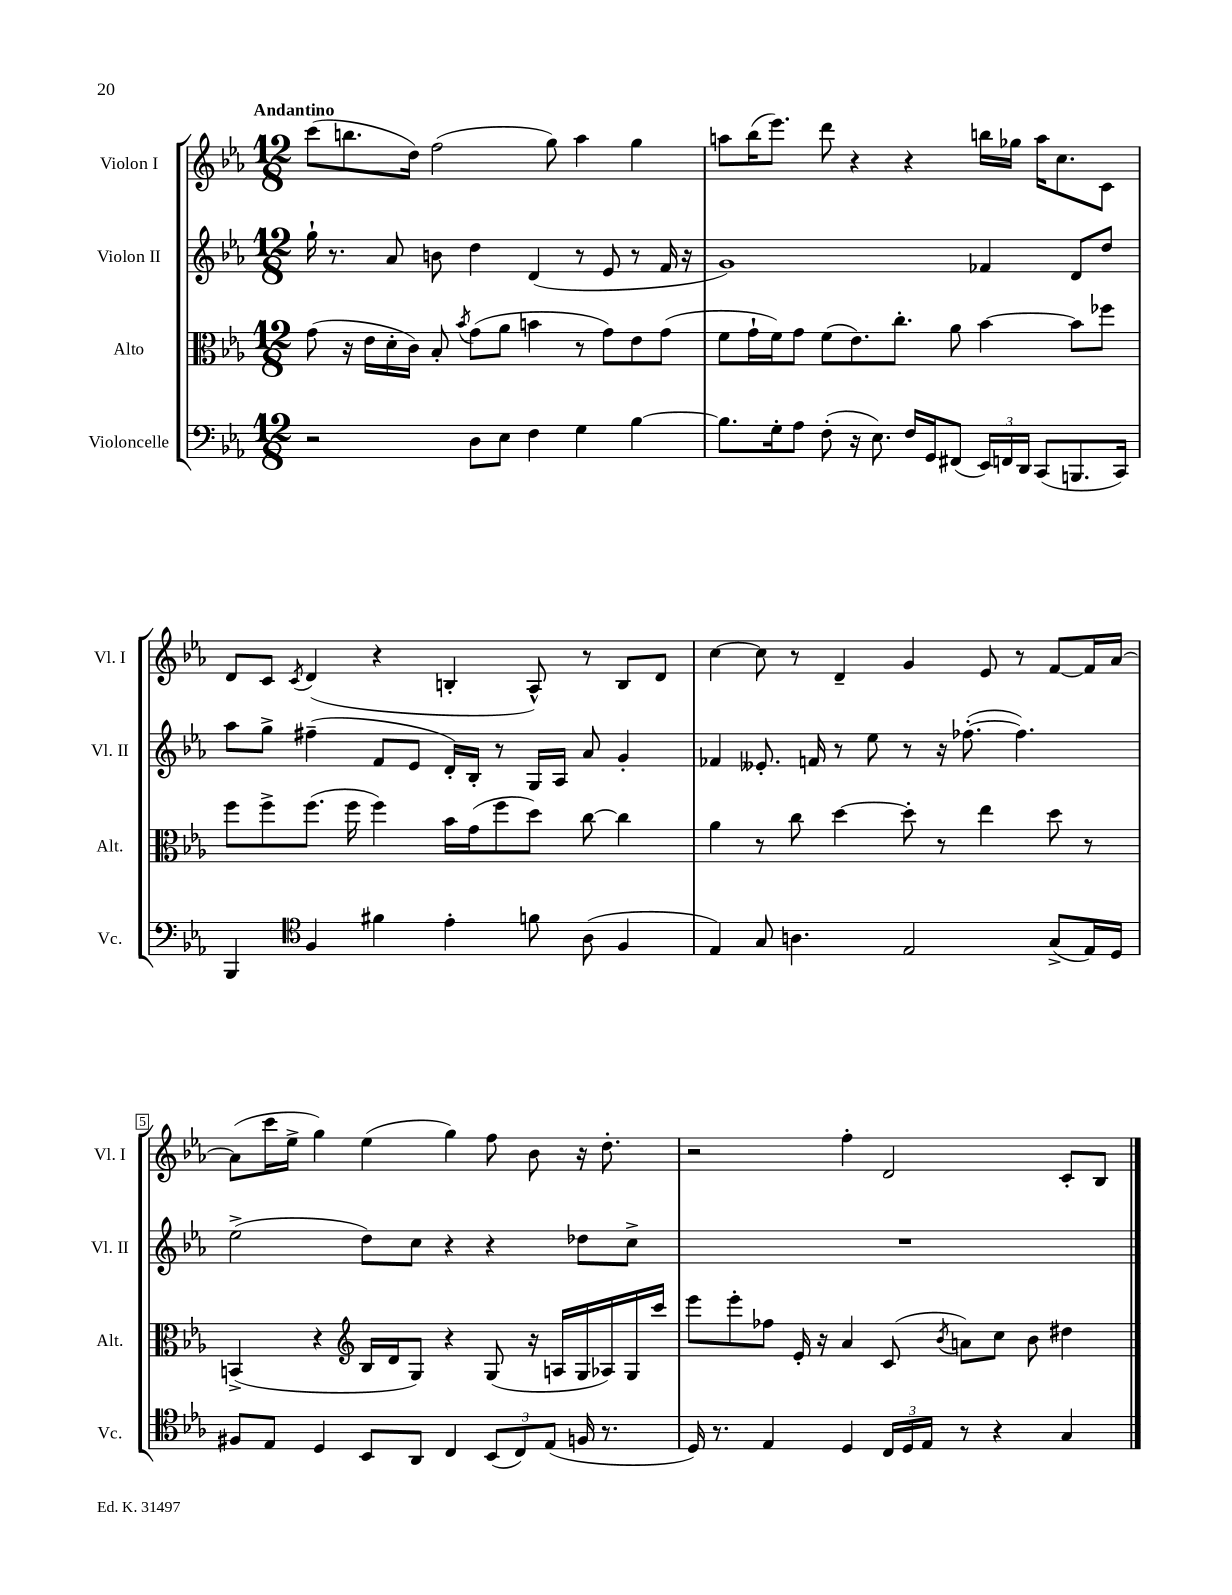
<<
\new StaffGroup <<
\new Staff = "s0" \with { instrumentName = "Violon I" shortInstrumentName = "Vl. I" } {
    \clef treble \key ees \major \numericTimeSignature \time 12/8 \tempo "Andantino"
    \autoBeamOff c'''8[( b''8. d''16]) f''2( g''8) aes''4 g''4 |
    a''8[ bes''16( ees'''8.]) d'''8 r4 r4 b''16[ ges''16] a''16[ c''8. c'8] |
    d'8[ c'8] \acciaccatura { c'8 } d'4( r4 b4-. aes8-^) r8 b8[ d'8] |
    c''4~ c''8 r8 d'4-- g'4 ees'8 r8 f'8[~ f'16 aes'16]~ |
    aes'8[( c'''16 ees''16]-> g''4) ees''4( g''4) f''8 bes'8 r16 d''8.-. |
    r2 f''4-. d'2 c'8[-. bes8] \bar "|." |
}
\new Staff = "s1" \with { instrumentName = "Violon II" shortInstrumentName = "Vl. II" } {
    \clef treble \key ees \major \numericTimeSignature \time 12/8
    \autoBeamOff g''16-! r8. aes'8 b'8 d''4 d'4( r8 ees'8 r8 f'16 r16 |
    g'1) fes'4 d'8[ d''8] |
    aes''8[ g''8]-> fis''4--( f'8[ ees'8] d'16[-.) bes16]-. r8 g16[ aes16] aes'8 g'4-. |
    fes'4 eeses'8.-. f'16 r8 ees''8 r8 r16 fes''8.~-.( fes''4.) |
    ees''2->( d''8[) c''8] r4 r4 des''8[ c''8]-> |
    R1. \bar "|." |
}
\new Staff = "s2" \with { instrumentName = "Alto" shortInstrumentName = "Alt." } {
    \clef alto \key ees \major \numericTimeSignature \time 12/8
    \autoBeamOff g'8( r16 ees'16[ d'16-. c'16]) bes8-. \acciaccatura { bes'8 } g'8[( aes'8] b'4 r8 g'8[) ees'8 g'8]( |
    f'8[ g'16-! f'16) g'8] f'8[( ees'8.) c''8.]-. aes'8 bes'4~ bes'8[ fes''8] |
    f''8[ f''8-> f''8.]( f''16 f''4) bes'16[ g'16( f''8 d''8]) c''8~ c''4 |
    aes'4 r8 c''8 d''4~ d''8-. r8 ees''4 d''8 r8 |
    b,4->( r4 \clef treble bes16[ d'16 g8]) r4 g8( r16 a16[ g16 aes16) g16 c'''16] |
    ees'''8[ ees'''8-. fes''8] ees'16-. r16 aes'4 c'8( \acciaccatura { bes'8 } a'8[) c''8] bes'8 dis''4 \bar "|." |
}
\new Staff = "s3" \with { instrumentName = "Violoncelle" shortInstrumentName = "Vc." } {
    \clef bass \key ees \major \numericTimeSignature \time 12/8
    \autoBeamOff r2 d8[ ees8] f4 g4 bes4~ |
    bes8.[ g16-. aes8] f8-.( r16 ees8.) f16[ g,16 fis,8]( \tuplet 3/2 { ees,16[) f,16 d,16] } c,8[( b,,8. c,16]) |
    bes,,4 \clef tenor f4 fis'4 ees'4-. f'8 aes8( f4 |
    ees4) g8 a4. ees2 g8[->( ees16) d16] |
    fis8[ ees8] d4 bes,8[ aes,8] c4 \tuplet 3/2 { bes,8[( c8) ees8]( } f16 r8. |
    d16) r8. ees4 d4 \tuplet 3/2 { c16[ d16 ees16] } r8 r4 g4 \bar "|." |
}
>>
>>
\layout { \context { \Score \override BarNumber.break-visibility = ##(#f #t #t) barNumberVisibility = #(every-nth-bar-number-visible 5) \override BarNumber.stencil = #(make-stencil-boxer 0.1 0.3 ly:text-interface::print) } }
